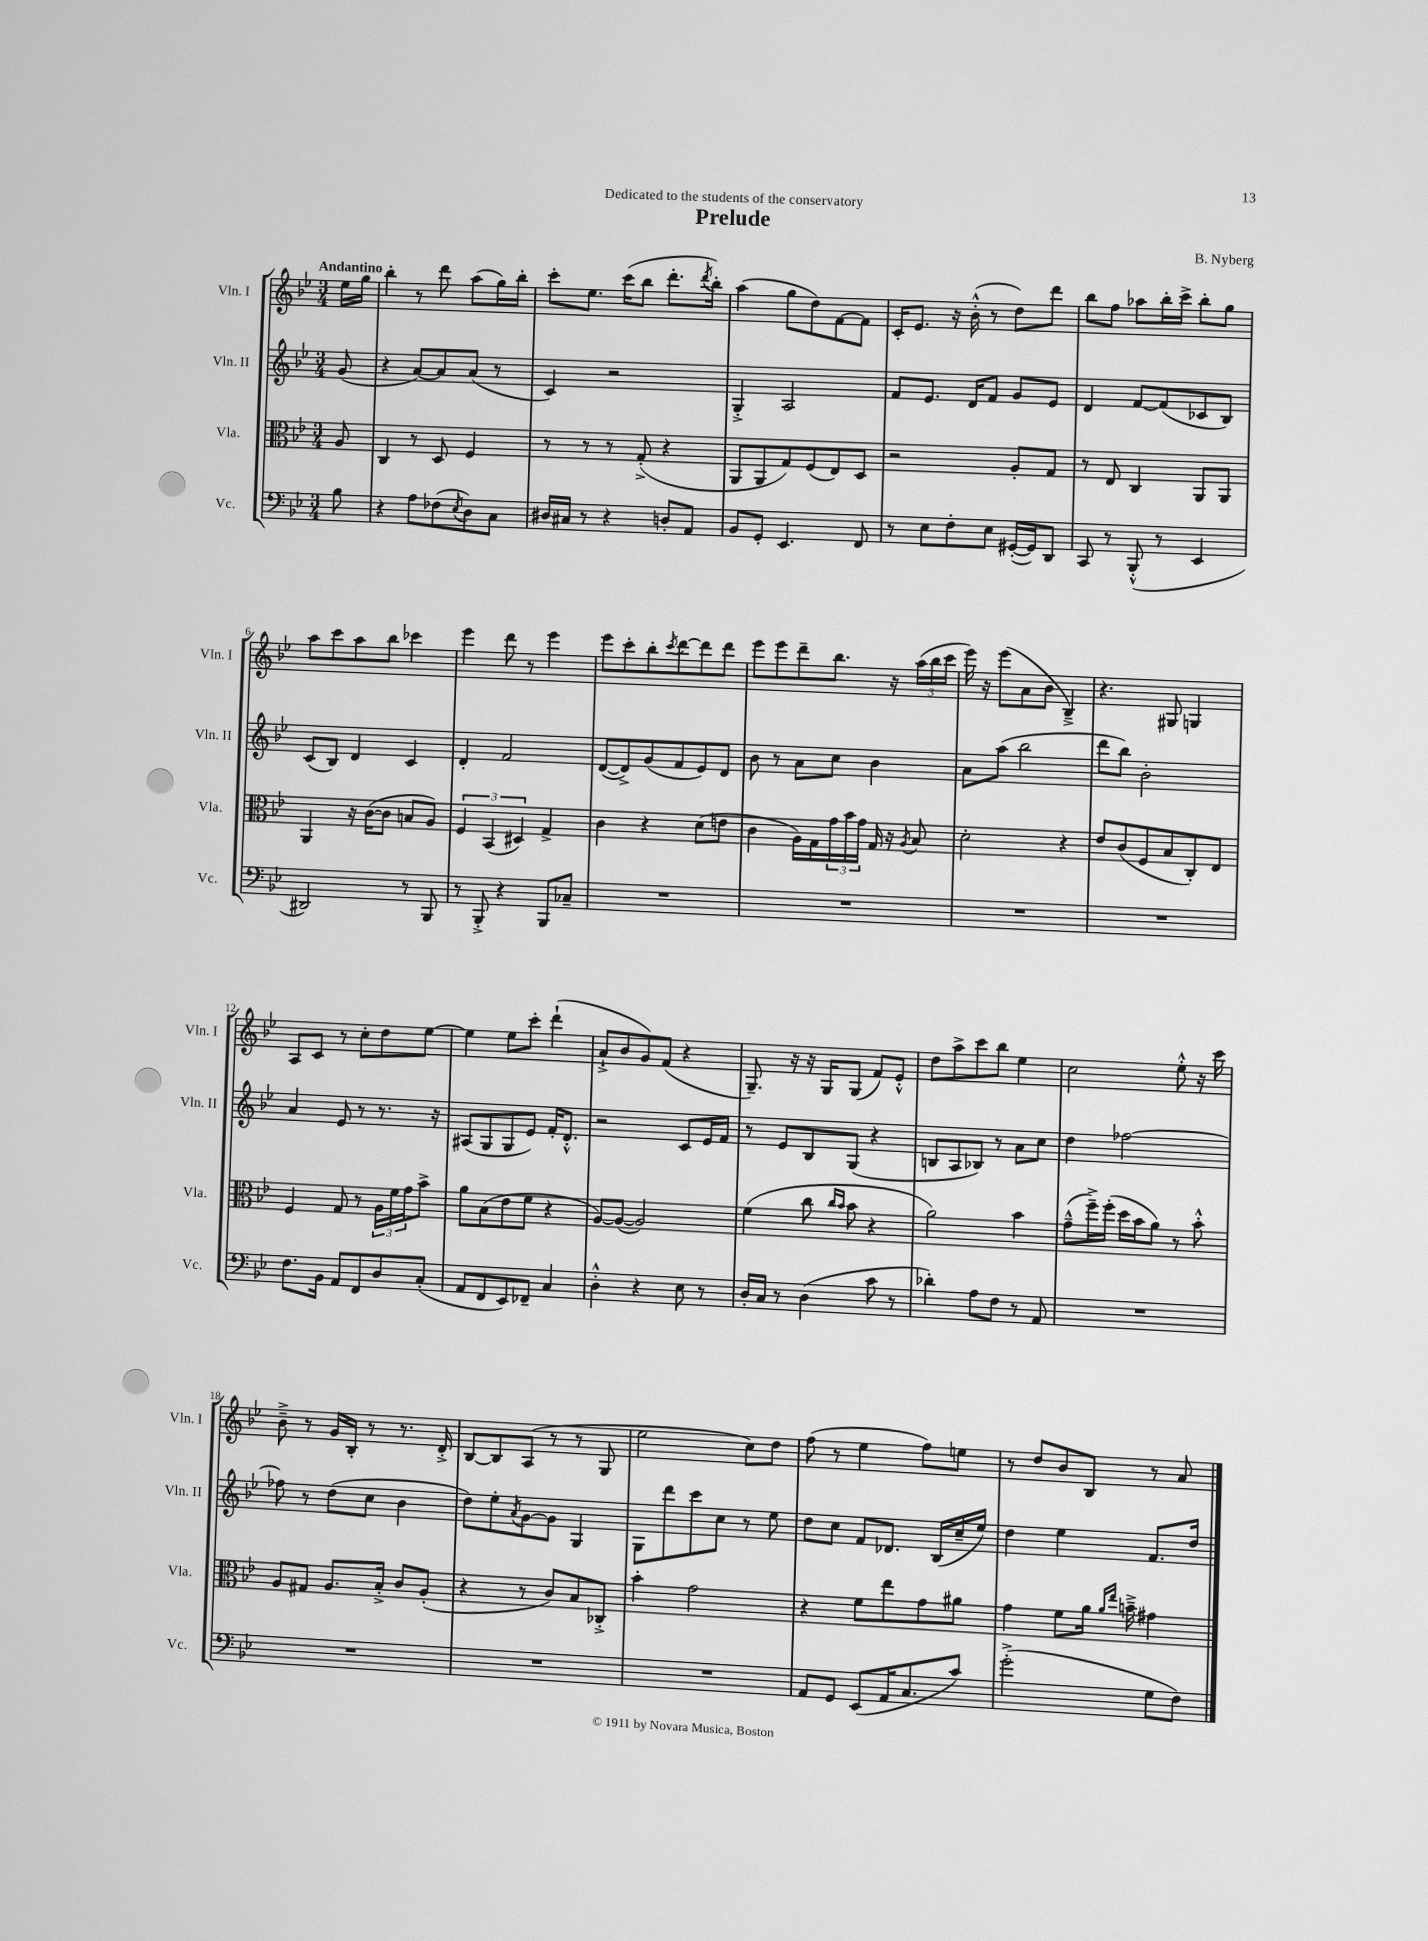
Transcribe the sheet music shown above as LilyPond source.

\header { title = "Prelude" composer = "B. Nyberg" dedication = "Dedicated to the students of the conservatory" }
<<
\new StaffGroup <<
\new Staff = "s0" \with { instrumentName = "Vln. I" shortInstrumentName = "Vln. I" } {
    \clef treble \key bes \major \numericTimeSignature \time 3/4 \partial 8 \tempo "Andantino"
    ees''16 g''16 |
    bes''4-. r8 d'''8 a''8( g''16) bes''16-. |
    c'''8-. ees''8. c'''16( bes''8 d'''8.-. \acciaccatura { d'''8 } bes''16-.) |
    a''4( g''8 d''8) f'8~ f'8 |
    c'16-. ees'8. r16 bes'16-.-^( r8 d''8) d'''8 |
    bes''8 f''8 aes''8 bes''16-. c'''16-> bes''8-. g''8 |
    a''8 c'''8 a''8 bes''8 ces'''4 |
    ees'''4 d'''8 r8 ees'''4 |
    ees'''8 c'''8-. bes''8-. \acciaccatura { c'''8 } d'''8~ d'''8 d'''8 |
    ees'''8 ees'''8 d'''8-- bes''8. r16 \tuplet 3/2 { a''16( bes''16 c'''16 } |
    ees'''16) r16 ees'''8( a'8 bes'8 bes4--->) |
    r4. gis8 g4 |
    a8 c'8 r8 c''8-. d''8 ees''8~ |
    ees''4 ees''8 c'''8-. d'''4-!( |
    a'8-!-> bes'8 g'8) f'8( r4 |
    g8.--) r16 r16 g16 g8( f'8) ees'8-.-^ |
    d''8 a''8-> c'''8 bes''8 ees''4 |
    c''2 ees''8-.-^ r16 c'''16 |
    bes'8---> r8 g'16 bes16-. r8 r8. d'16-.-> |
    bes8~ bes8 a8( r8 r8 g8 |
    ees''2 c''8) d''8 |
    f''8( r8 ees''4 f''8) e''8 |
    r8 d''8 bes'8 bes8 r8 a'8 \bar "|." |
}
\new Staff = "s1" \with { instrumentName = "Vln. II" shortInstrumentName = "Vln. II" } {
    \clef treble \key bes \major \numericTimeSignature \time 3/4 \partial 8
    g'8( |
    r4 a'8~) a'8 a'8( r8 |
    c'4) r2 |
    g4-.-> a2 |
    f'8 ees'8. d'16 f'8 g'8 ees'8 |
    d'4 f'8~ f'8( ces'8 bes8) |
    c'8( bes8) d'4 c'4 |
    d'4-. f'2 |
    d'8~( d'8->) g'8( f'8 ees'8) d'8 |
    bes'8 r8 a'8 c''8 bes'4 |
    a'8 a''8( bes''2 |
    d'''8 bes''8) bes'2-. |
    a'4 ees'8 r8 r8. r16 |
    ais8( g8 g8 ees'8) f'16-. d'8.-.-^ |
    r2 c'8 ees'16 f'16 |
    r8 ees'8 bes8 g8( r4 |
    b8 a8 bes8) r8 a'8 c''8 |
    d''4 fes''2~ |
    fes''8 r8 d''8( c''8 bes'4 |
    d''8) ees''8-. \acciaccatura { a'8 } g'8~ g'8 g4 |
    g8 d'''8 c'''8 c''8 r8 ees''8 |
    d''8 c''8 f'8 des'8. bes16( c''16-- ees''16) |
    d''4 ees''4 f'8. d''16 \bar "|." |
}
\new Staff = "s2" \with { instrumentName = "Vla." shortInstrumentName = "Vla." } {
    \clef alto \key bes \major \numericTimeSignature \time 3/4 \partial 8
    a8 |
    c4 r8 d8 f4 |
    r8 r8 r8 g8-.->( r4 |
    a,8 a,8 g8) f8( ees8) d8 |
    r2 a8-. g8 |
    r8 ees8 c4 a,8 a,8 |
    a,4 r16 c'16~( c'8 b8 a8) |
    \tuplet 3/2 { f4 bes,4( dis4) } g4-> |
    c'4 r4 d'8( e'8 |
    c'4 a16) g16 \tuplet 3/2 { g'16 bes'16 g'16 } g16 r16 \acciaccatura { a8 } bes8 |
    d'2-. r4 |
    ees'8 c'8( f8 bes8 c8-.) ees8 |
    f4 g8 r8 \tuplet 3/2 { a16 f'16 g'16 } bes'8-> |
    a'8 bes8( ees'8 f'8 r4 |
    a8~) a8~( a2) |
    f'4( c''8 \grace { c''16 bes'16 } bes'8 r4 |
    a'2) bes'4 |
    g'8---^( f''16--->) f''16-.( d''16 bes'16 a'8) r8 bes'8-.-^ |
    a8 gis8 a8. bes16-.-> c'8 a8-.( |
    r4 r8 c'8) bes8 ces8-.-> |
    bes'4-. g'2 |
    r4 f'8 ees''8 g'8 ais'8 |
    g'4 f'8 a'16 \grace { a'16 ees''16 } b'16---> gis'4 \bar "|." |
}
\new Staff = "s3" \with { instrumentName = "Vc." shortInstrumentName = "Vc." } {
    \clef bass \key bes \major \numericTimeSignature \time 3/4 \partial 8
    bes8 |
    r4 a8 fes8( \acciaccatura { ees8 } d8) c8 |
    dis16 cis16 r8 r4 d8-. a,8 |
    bes,8 g,8-. ees,4. f,8 |
    r8 ees8 f8-. ees8 gis,16~-.( gis,16) d,8 |
    c,8 r8 bes,,8-.-^( r8 ees,4 |
    dis,2) r8 bes,,8 |
    r8 bes,,8-.-> r4 bes,,8 ces8-- |
    R2. |
    R2. |
    R2. |
    R2. |
    f8. bes,16 a,8 f,8 d8 c8-.( |
    a,8 f,8 ees,8) fes,8-- c4 |
    d4-.-^ r4 ees8 r8 |
    d16-. c16 r8 d4( c'8 r8 |
    des'4-.) a8 f8 r8 a,8 |
    R2. |
    R2. |
    R2. |
    R2. |
    a,8 g,8 ees,8( a,16 c8. c'8) |
    g'2-.->( g8 f8) \bar "|." |
}
>>
>>
